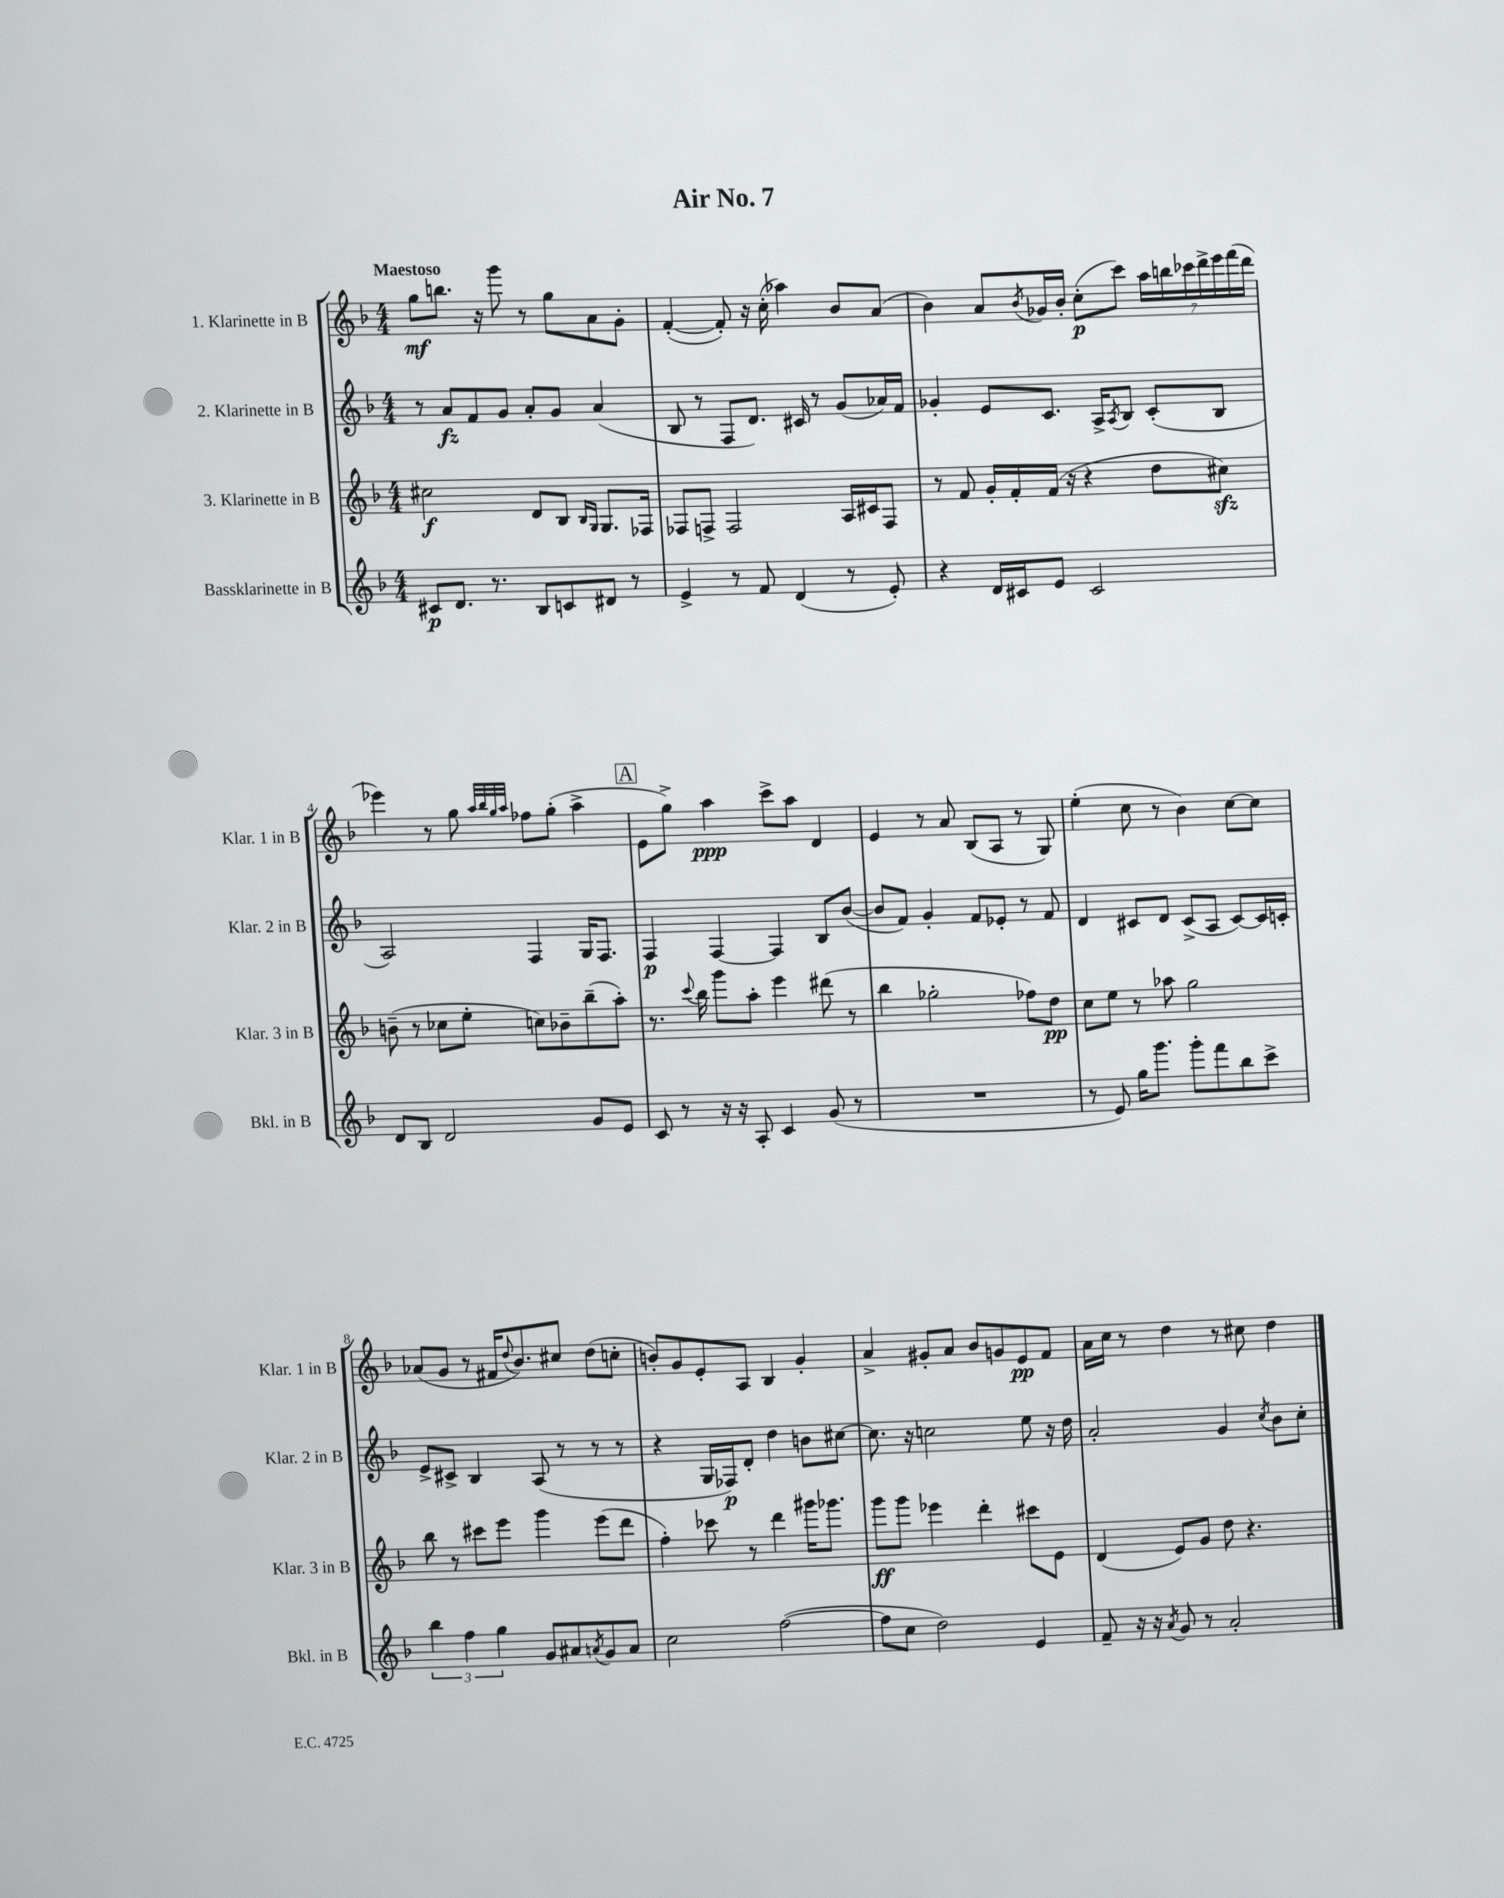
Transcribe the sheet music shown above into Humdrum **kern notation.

**kern	**kern	**kern	**kern
*staff4	*staff3	*staff2	*staff1
*clefG2	*clefG2	*clefG2	*clefG2
*k[b-]	*k[b-]	*k[b-]	*k[b-]
*M4/4	*M4/4	*M4/4	*M4/4
8c#	2cc#	8r	8gg
8.d	.	8a	8.bb
.	.	8f	.
8.r	.	.	16r
.	.	8g	8ggg
8B-	8d	8a'	8r
8c	8B-	8g	8gg
.	16qqB-	.	.
.	16qqG	.	.
8d#	8.G	(4a	8a
8r	.	.	8g'
.	16F-	.	.
=	=	=	=
4e^	8F-	8B-	([4f'
.	8F^	8r	.
8r	2F	8F	8f'])
8f	.	8.d)	16r
.	.	.	(16cc'
(4d	.	.	4aa-)
.	.	16c#	.
.	.	8r	.
8r	16A	(8g	8b-
.	16c#	.	.
8e')	8F	16a-)	(8a
.	.	16f	.
=	=	=	=
4r	8r	4g-'	4b-)
.	8f	.	.
16d	16g'	8e	8a
16c#	16f'	.	.
.	.	.	8qb-
8e	(16f	8.c	16g-
.	16r	.	16b-'
2c#	4r	.	(8cc'
.	.	16A^	.
.	.	8qA	.
.	.	8B-	8ccc)
.	8dd	(8c'	28aa
.	.	.	28bb
.	.	.	28ccc-
.	.	.	28ddd^
.	8cc#)	8B-	.
.	.	.	28eee
.	.	.	(28fff
.	.	.	28ddd
=	=	=	=
8d	(8b~	2A)	4eee-)
8B-	8r	.	.
2d	8cc-	.	8r
.	8ee'	.	8gg
.	.	.	32qqaa
.	.	.	32qqbb-
.	.	.	32qqgg
.	.	.	32qqaa
.	8cc)	4F	8ff-
.	8b-~	.	(8gg'
8g	(8bb-~	16G	4aa^
.	.	8.F	.
8e	8aa')	.	.
=	=	=	=
8c	8.r	4F	8e
8r	.	.	8gg^)
.	8qqccc	.	.
.	16bb-	.	.
16r	8ggg	[4F	4aa
16r	.	.	.
8A'	8aa'	.	.
4c	4eee	4F]	8ccc^
.	.	.	8aa
(8g	(8ddd#	8B-	4d
8r	8r	([8b-	.
=	=	=	=
1r	4bb-	8b-]	4e
.	.	8f)	.
.	2gg-'	4g'	8r
.	.	.	8a
.	.	8f	(8B-
.	.	8e-'	8A
.	8ff-)	8r	8r
.	8dd	8f	8G)
=	=	=	=
8r	8cc	4d	(4ee'
8e)	8ee	.	.
16gg	8r	8c#	8cc
8.ggg	.	.	.
.	8aa-	8d	8r
8ggg'	2gg	(8c#^	4b-)
8fff	.	8A	.
8bb-	.	[8c#)	[8cc
8ccc^	.	16c#]	8cc]
.	.	16c'	.
=	=	=	=
6bb-	8bb-	8e^	(8a-
.	8r	8c#^	8g
6ff	.	.	.
.	8ccc#	4B-	8r
6gg	.	.	.
.	8eee	.	16f#
.	.	.	8qqdd
.	.	.	8.b-)
8g	4ggg	(8A	.
8a#	.	8r	8cc#
8qa	.	.	.
8g	(8eee	8r	(8dd
8a	8ddd	8r	8cc'
=	=	=	=
2cc	4ff')	4r	8b')
.	.	.	8g
.	8ccc-	16G	8e'
.	.	16F-)	.
.	8r	8d'	8A
([2ff	4ddd	4dd	4B-
.	16ggg#	8b	4g'
.	8.ggg-	.	.
.	.	[8cc#	.
=	=	=	=
8ff]	8ggg	8.cc#]	4a^
8cc	8ggg	.	.
.	.	16r	.
2dd)	4eee-	2cc	8g#'
.	.	.	8a
.	4ddd'	.	8b-
.	.	.	8g
4e	8ccc#	8ee	8e
.	8e	16r	8f
.	.	16dd	.
=	=	=	=
8f~	(4d	2a'	16a
.	.	.	16cc
16r	.	.	8r
16r	.	.	.
8qa	.	.	.
8g	8e)	.	4dd
8r	8g	.	.
2a'	8dd	4g	8r
.	4.r	.	8cc#
.	.	8qcc	.
.	.	8b-	4dd
.	.	8cc'	.
==	==	==	==
*-	*-	*-	*-
